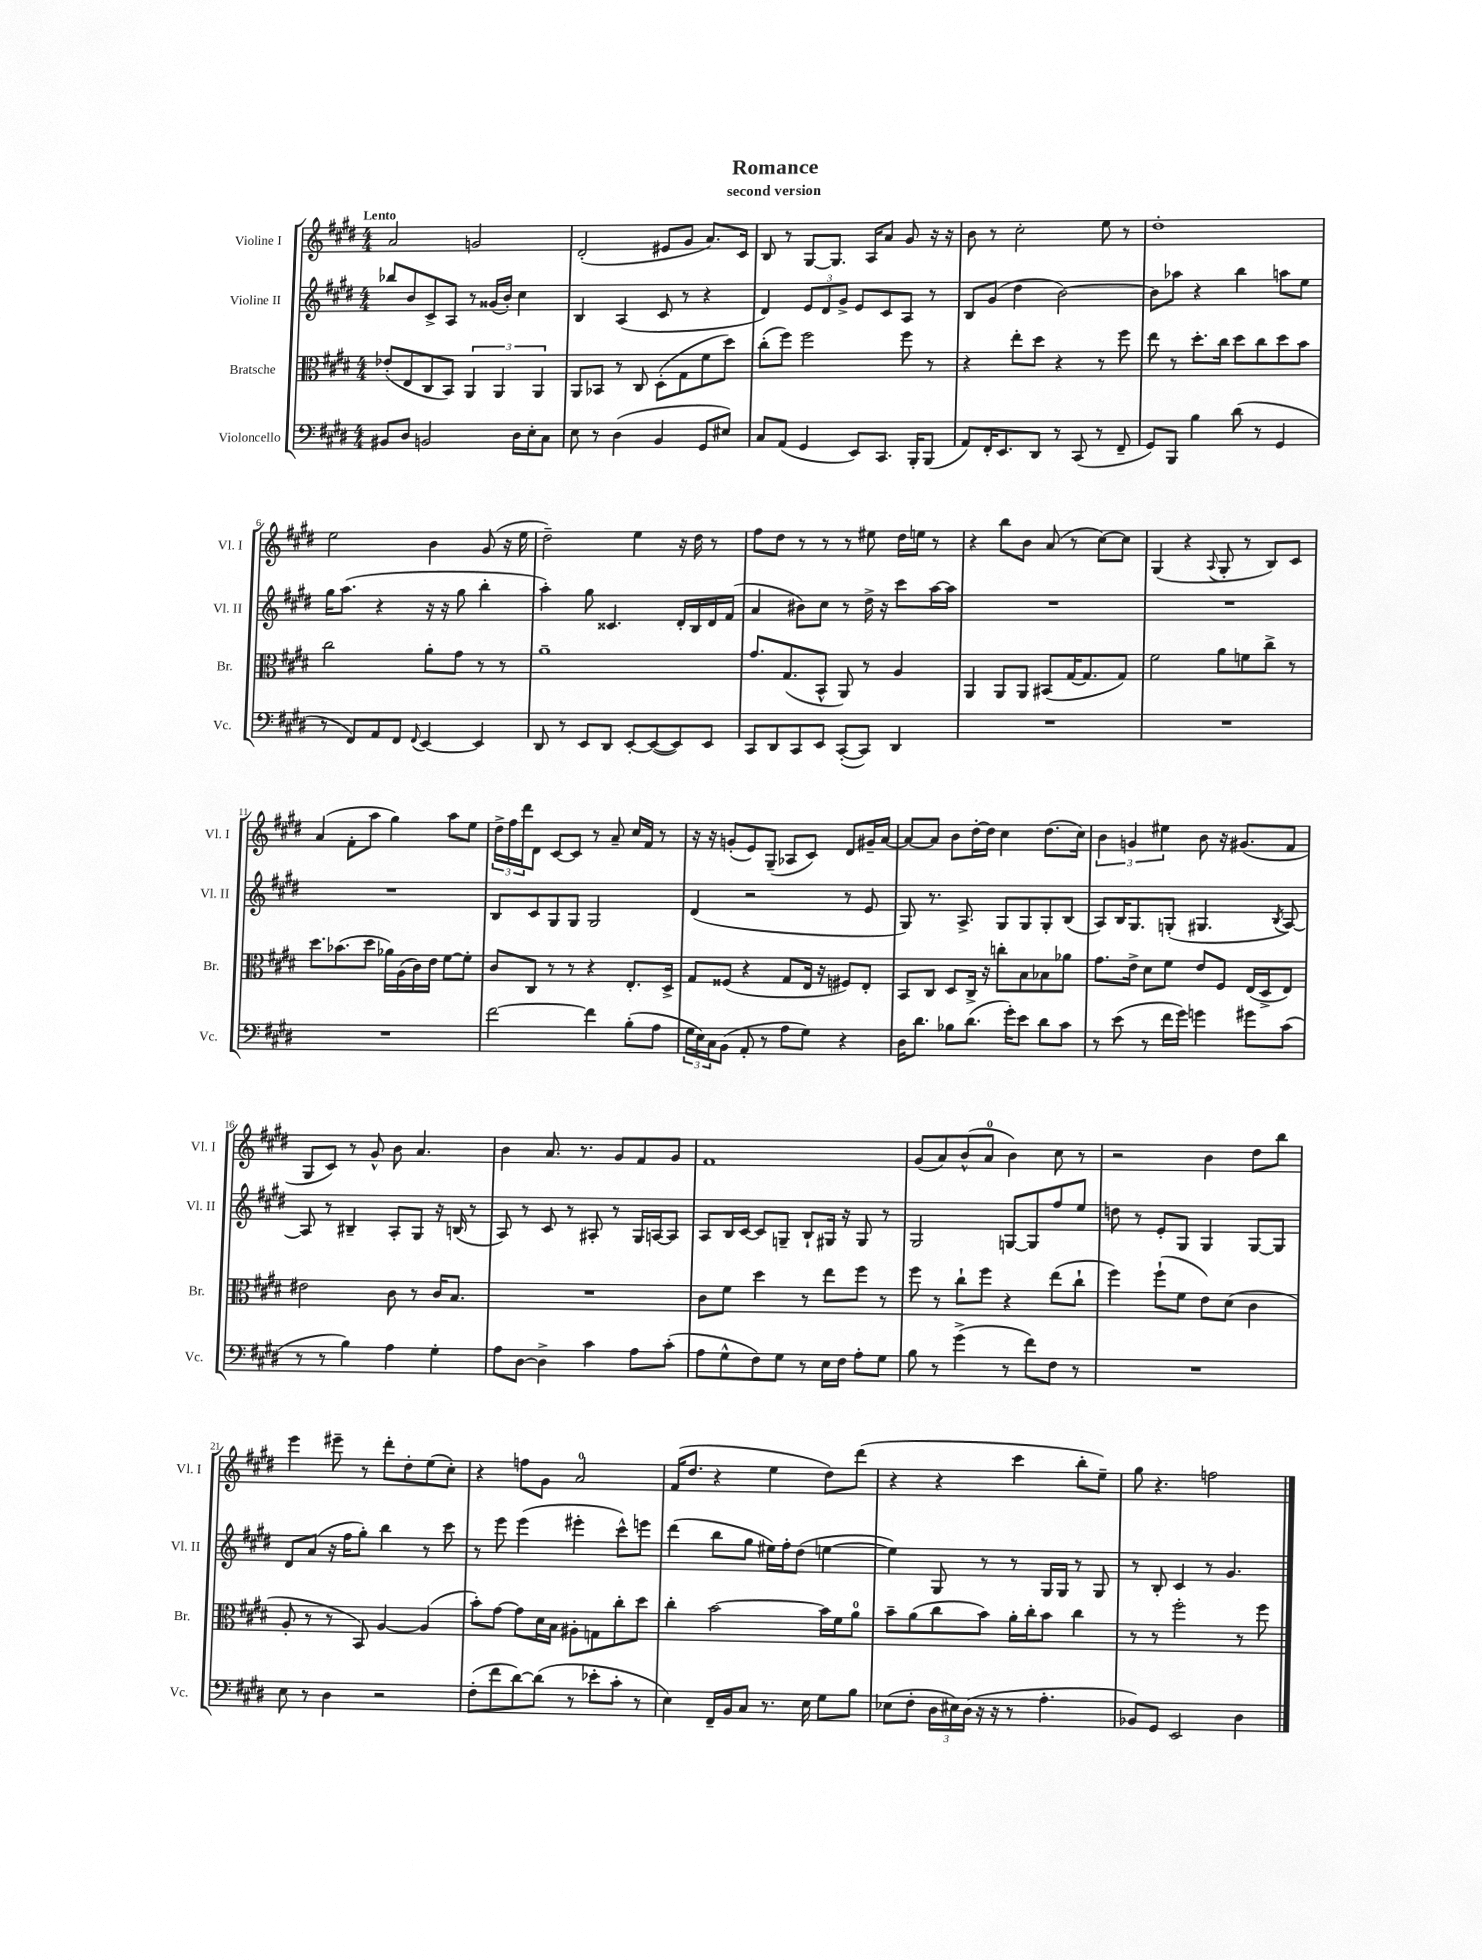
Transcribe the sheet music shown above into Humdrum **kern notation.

**kern	**kern	**kern	**kern
*staff4	*staff3	*staff2	*staff1
*clefF4	*clefC3	*clefG2	*clefG2
*k[f#c#g#d#]	*k[f#c#g#d#]	*k[f#c#g#d#]	*k[f#c#g#d#]
*M4/4	*M4/4	*M4/4	*M4/4
8BB#/L	(8e-'/L	8bb-/L	2a/
8D#/J	8E/	8b/	.
2BB/	8C#/	8c#^/	.
.	8BB/J)	8A/J	.
.	6AA/	8r	2g/
.	.	(16g##/LL	.
.	6AA/	.	.
.	.	16b'/JJ)	.
16D#\LL	.	4cc#\	.
16E'\J	.	.	.
.	6AA/	.	.
8C#\J	.	.	.
=	=	=	=
8E\	8AA/L	4B/	(2d#'/
8r	8BB-/J	.	.
(4D#\	8r	(4A/	.
.	8C#/	.	.
4BB/	(8D#'\L	8c#/	8e#/L
.	8G#\	8r	8g#/J
8GG#/L	8f#\	4r	8.a/L)
8E#/J)	8dd#\J)	.	.
.	.	.	16c#/Jk
=	=	=	=
8C#/L	(8cc#'\L	4d#/)	8B/
(8AA/J	8ff#\J)	.	8r
4GG#/	2ff#\	12e/L	[8G#/L
.	.	12d#/	.
.	.	.	8.G#/]J
.	.	12g#^/J	.
8EE/L)	.	8e/L	.
.	.	.	16A/LK
8.CC#/J	.	8c#/	8a/J
.	8ff#\	8A/J	8g#/
16BBB'/LK	.	.	.
(8BBB/J	8r	8r	16r
.	.	.	16r
=	=	=	=
8AA/L)	4r	8B/L	8b\
16FF#'/K	.	(8g#/J	8r
8.EE/	.	.	.
.	8ee'\L	4dd#\	2cc#'\
8DD#/J	8dd#\J	.	.
8r	4r	[2b\)	.
(8CC#/	.	.	.
8r	8r	.	8ee\
8FF#~/	8ff#\	.	8r
=	=	=	=
8GG#/L)	8ee\	8b\]L	1dd#'
8BBB/J	8r	8aa-\J	.
4B\	8.dd#'\L	4r	.
.	16cc#\Jk	.	.
(8d#\	8dd#\L	4bb\	.
8r	8cc#\	.	.
4GG#/	8dd#\	8aa\L	.
.	8b\J	8ee\J	.
=	=	=	=
8r	2cc#\	16gg#\LK	2ee\
.	.	(8.aa\J	.
8FF#/L)	.	.	.
8AA/	.	4r	.
8FF#/J	.	.	.
8qqFF#/	.	.	.
[4EE/	8a'\L	16r	4b\
.	.	16r	.
.	8g#\J	8gg#\	.
4EE/]	8r	4bb'\	(8g#/
.	8r	.	16r
.	.	.	16ee\
=	=	=	=
8DD#/	1a~	4aa'\)	2dd#~\)
8r	.	.	.
8EE/L	.	8gg#\	.
8DD#/J	.	4.c##/	.
[8EE'/L	.	.	4ee\
(8EE/_	.	.	.
8EE/])	.	16d#'/LL	16r
.	.	16B/	16dd#\
8EE/J	.	16d#/	8r
.	.	(16f#/JJ	.
=	=	=	=
8CC#/L	8.g#/L	4a/	8ff#\L
8DD#/	.	.	8dd#\J
.	(8.G#/	.	.
8CC#/	.	8b#\L)	8r
8EE/J	8BB^^/J	8cc#\J	8r
([8CC#'/L	8AA/)	8r	8r
8CC#/]J)	8r	16dd#^\	8ee#\
.	.	16r	.
4DD#/	4A/	8ccc#\L	16dd#\LL
.	.	.	16ee\JJ
.	.	[16aa\L	8r
.	.	16aa\]JJ	.
=	=	=	=
1r	4AA/	1r	4r
.	8AA/L	.	8bb\L
.	8AA/J	.	8b\J
.	(8BB#/L	.	(8a/
.	[16G#/K	.	8r
.	8.G#/]	.	.
.	.	.	[8cc#\L)
.	8G#/J)	.	8cc#\]J
=	=	=	=
1r	2f#\	1r	(4G#/
.	.	.	4r
.	.	.	8qqA/
.	8a\L	.	8G#'/
.	8f\	.	8r
.	8cc#^\J	.	8B/L)
.	8r	.	8c#/J
=	=	=	=
1r	8.dd#\L	1r	(4a/
.	(8.b-\	.	.
.	.	.	8f#'\L
.	8dd#\J	.	8aa\J
.	16a-\LL)	.	4gg#\)
.	(16A\	.	.
.	16c#\)	.	.
.	16e\JJ	.	.
.	[8f#\L	.	8aa\L
.	8f#'\]J	.	8ee\J
=	=	=	=
[2f#\	8c#/L	8B/L	24dd#^\LL
.	.	.	24ff#\
.	.	.	24ddd#\J
.	8C#/J	8c#/	8d#\J
.	8r	8G#/	[8c#/L
.	8r	8G#/J	8c#/]J
4f#\]	4r	2G#/	8r
.	.	.	8a~/
(8B'\L	8.E'/L	.	16cc#/LL
.	.	.	16f#/JJ
8A\J	.	.	8r
.	16D#^/Jk	.	.
=	=	=	=
24G#\LL	8G#/L	(4d#/	16r
24E\)	.	.	.
.	.	.	16r
24C#\J	.	.	.
(8BB\J	(8F##/J	.	(8g'/L
8AA'/	4r	2r	8e/)
8r	.	.	(8G#~/J
8A\L	8G#/L	.	8A-/L
8G#\J)	16E/Jk	.	8c#/J)
.	16r	.	.
4r	8F#/L)	8r	8d#/L
.	8E'/J	8e/	16g#~/L
.	.	.	[16a/JJ
=	=	=	=
16D#\LK	8BB/L	8G#/)	8a/_L
8.d#\J	.	.	.
.	8C#/J	8.r	8a/]J
8B-\L	8D#/L	.	8b\L
.	.	8.A^/	.
(8.d#\J	16C#^/Jk	.	[16dd#'\L
.	16r	.	16dd#\]JJ
.	8cc'\L	8G#/L	4cc#\
16g#'\LK)	.	.	.
8e\J	8B\	8G#/	.
8d#\L	8B-\	8G#'/	(8.dd#\L
8c#\J	8a-\J	(8B/J	.
.	.	.	16cc#\Jk)
=	=	=	=
8r	8.g#\L	8A/L)	6b\
(8e\	.	16B/K	.
.	.	.	6g/
.	16e^\Jk	8.G#/	.
8r	8d#\L	.	.
.	.	.	6ee#\
16f#\LL	8f#\J	(8G'/J	.
16g#\JJ)	.	.	.
4g\	8e/L	4.G#/	8b\
.	8F#/J	.	16r
.	.	.	(8.g#/L
8g#\L	(16E/LL	.	.
.	16D#^/J	.	.
.	.	8qB/	.
(8c#\J	8E/J)	[8A/)	8f#/J
=	=	=	=
8r	2e#\	8A/]	8G#/L
8r	.	8r	8c#/J)
4B\)	.	4B#~/	8r
.	.	.	8g#^^/
4A\	8c#\	8A'/L	8b\
.	8r	8G#/J	4.a/
4G#'\	16c#/LK	16r	.
.	8.B/J	(16B/	.
.	.	8r	.
=	=	=	=
8A\L	1r	8A/)	4b\
[8D#\J	.	8r	.
4D#^\]	.	8c#/	8.a/
.	.	8r	.
.	.	.	8.r
4c#\	.	8A#'/	.
.	.	8r	8g#/L
8A\L	.	16G#/LL	8f#/
.	.	[16A/J	.
(8c#'\J	.	8A/]J	8g#/J
=	=	=	=
8A\L	8c#\L	8A/L	1f#
8G#^^\	8f#\J	16B/L	.
.	.	[16c#/JJ	.
8F#\)	4dd#\	8c#/]L	.
8G#\J	.	8G~/J	.
8r	8r	8B`/L	.
16E\LL	8ee\L	16G#/Jk	.
16F#\JJ	.	16r	.
8A'\L	8ff#\J	8G#/	.
8G#\J	8r	8r	.
=	=	=	=
8B\	8ff#\	2G#/	(8g#/L
8r	8r	.	8a/)
(4g#^\	8cc#`\L	.	(8b^^/
.	8ff#\J	.	8a/J
8r	4r	[8G/L	4b\)
8f#\L)	.	8G/]	.
8F#\J	(8ee\L	8ff#/	8cc#\
8r	8cc#`\J	8ee/J	8r
=	=	=	=
1r	4ff#\)	8dd\	2r
.	.	8r	.
.	(8ff#`\L	8e'/L	.
.	8f#\J	8G#/J	.
.	8e\L)	4G#/	4b\
.	(8d#\J	.	.
.	4c#\	[8G#/L	8dd#\L
.	.	8G#/]J	8bb\J
=	=	=	=
8E\	8A'/	8d#/L	4eee\
8r	8r	(8a/J	.
4D#\	8r	16r	8eee#~\
.	.	16ff#\LK	.
.	8BB/)	8gg#'\J)	8r
2r	[4A/	4bb\	8ddd#'\L
.	.	.	8dd#'\
.	(4A/]	8r	(8ee\
.	.	8ccc#\	8cc#'\J)
=	=	=	=
(8F#'\L	8b'\L)	8r	4r
8f#\	[8g#\J	8eee\	.
[8d#\)	8g#\]L	(4eee\	8ff\L
(8d#\]J	16d#\L	.	8g#\J
.	16B\JJ	.	.
8r	8A#'\L	4eee#'\	2a/
8e-'\L	8G\	.	.
8c#'\J	8cc#'\	8ccc#^^\L)	.
8r	8dd#\J	8eee\J	.
=	=	=	=
4E\)	4cc#'\	(4ddd#\	(16f#/LK
.	.	.	8.dd#/J
16FF#~/LL	[2b\	8bb\L	4r
16BB/J	.	.	.
8C#/J	.	8gg#\J	.
8.r	.	16ee#\LL)	4ee\
.	.	16ff#'\J	.
.	.	(8dd#\J	.
16E\	.	.	.
8G#\L	16b\]LL	[4ee\	8dd#\L)
.	16f#\J	.	.
8B\J	8a\J	.	(8ddd#\J
=	=	=	=
(8E-\L	8b~\L	4ee\])	4r
8F#'\J	(8a\	.	.
24D#\LL	8cc#\	8G#/	4r
24E#\)	.	.	.
(24D#\JJ	.	.	.
16r	8b\J)	8r	.
16r	.	.	.
8r	16a'\LL	8r	4ccc#\
.	16cc#'\J	.	.
4.A'\	8b\J	16G#/LL	.
.	.	16G#/JJ	.
.	4cc#\	8r	8bb'\L
.	.	8G#/	8ee~\J)
=	=	=	=
8BB-/L)	8r	8r	8gg#\
8GG#/J	8r	8B'/	4.r
2EE/	2ff#'\	4c#/	.
.	.	8r	2ff\
.	.	4.g#/	.
4D#\	8r	.	.
.	8ff#\	.	.
==	==	==	==
*-	*-	*-	*-
